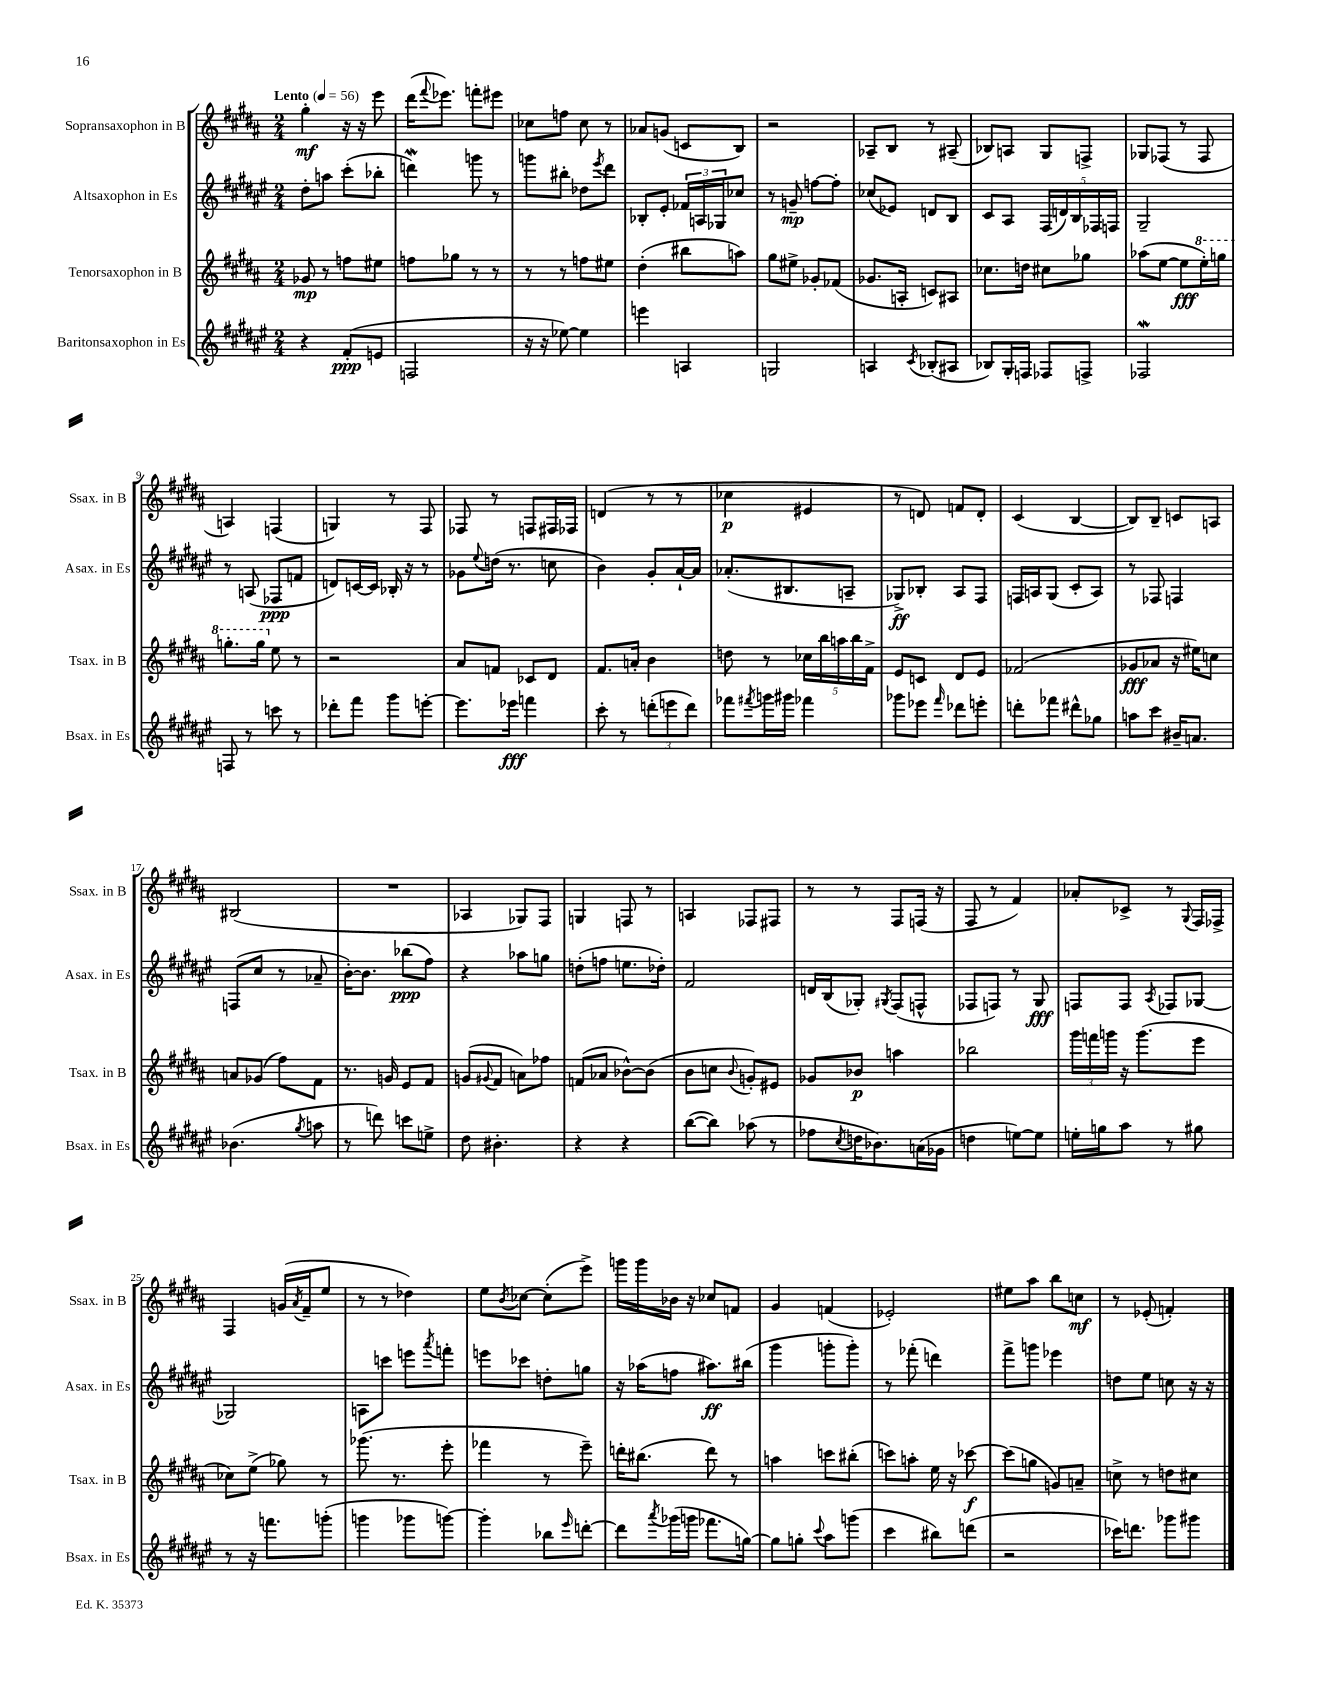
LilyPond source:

<<
\new StaffGroup <<
\new Staff = "s0" \with { instrumentName = "Sopransaxophon in B" shortInstrumentName = "Ssax. in B" } {
    \clef treble \key b \major \numericTimeSignature \time 2/4 \tempo "Lento" 4 = 56
    gis''4-.\mf r16 r16 e'''8 |
    dis'''16( \appoggiatura { fis'''8 } ees'''8.) f'''8-. eis'''8 |
    ces''8 f''8 ces''8 r8 |
    aes'8 g'8( c'8 b8) |
    r2 |
    aes8-- b8 r8 ais8--( |
    bes8) a8 gis8 f8-> |
    ges8 fes8( r8 fes8 |
    a4) f4( |
    g4) r8 fis8 |
    fes8 r8 f8 fis16 fes16 |
    d'4( r8 r8 |
    ces''4\p eis'4 |
    r8 d'8) f'8 d'8-. |
    cis'4( b4~ |
    b8) b8-- c'8 a8 |
    bis2( |
    R2 |
    aes4 ges8) fis8 |
    g4 f8 r8 |
    a4 fes8 fis8 |
    r8 r8 fis8 f16( r16 |
    fis8 r8 fis'4) |
    aes'8-. ces'8-> r8 \appoggiatura { gis8 } fis16 fes16-> |
    fis4 g'16( \acciaccatura { ais'8 } fis'16-- e''8 |
    r8 r8 des''4) |
    e''8 \acciaccatura { b'8 } ces''8~ ces''8-.( e'''8->) |
    g'''16 g'''16 bes'16 r16 ces''8 f'8 |
    gis'4 f'4( |
    ees'2-.) |
    eis''8 ais''8 b''8 c''8\mf |
    r8 ees'8-.( f'4-.) \bar "|." |
}
\new Staff = "s1" \with { instrumentName = "Altsaxophon in Es" shortInstrumentName = "Asax. in Es" } {
    \clef treble \key fis \major \numericTimeSignature \time 2/4
    dis''8-. a''8 cis'''8-.( bes''8-. |
    d'''4\mordent) g'''8 r8 |
    g'''8 bis''8-. des''8 \acciaccatura { eis'''8 } dis'''8 |
    bes8-. eis'8-. \tuplet 3/2 { fes'16 a16 ges16 } ces''8 |
    r8 g'8--\mp f''8~ f''8-. |
    ces''8( ees'8) d'8 b8 |
    cis'8 ais8 \tuplet 5/4 { fis16( d'16) b16 fes16 f16 } |
    gis2-- |
    r8 a8( fes8\ppp f'8 |
    d'8) c'16~ c'16 bes16-. r16 r8 |
    ges'8 \appoggiatura { eis''8 } d''16( r8. c''8 |
    b'4) gis'8-. ais'16~-! ais'16 |
    aes'8.-.( bis8. a8-- |
    ges8->\ff) bes8-. ais8 fis8 |
    f16 a16 gis8( cis'8-. a8) |
    r8 fes8 f4 |
    f8( cis''8 r8 aes'8-- |
    b'16~-.) b'8. bes''8\ppp( fis''8) |
    r4 aes''8 g''8 |
    d''8-.( f''8 e''8. des''16-.) |
    fis'2 |
    d'16 b16( ges8-.) \acciaccatura { gis8 } fis8( f8-^ |
    fes8 f8) r8 gis8\fff |
    f8 f8 \acciaccatura { ais8 } fes8 ges8~ |
    ges2 |
    a8 c'''8 e'''8 \acciaccatura { ais'''8 } f'''8-. |
    e'''8 ces'''8 d''8-. g''8 |
    r16 aes''16( f''8 ais''8.\ff) bis''16( |
    gis'''4 g'''8-. g'''8-.) |
    r8 fes'''8-.( d'''4) |
    fis'''8-> g'''8 ees'''4 |
    d''8 eis''8 c''8 r16 r16 \bar "|." |
}
\new Staff = "s2" \with { instrumentName = "Tenorsaxophon in B" shortInstrumentName = "Tsax. in B" } {
    \clef treble \key b \major \numericTimeSignature \time 2/4
    ges'8\mp r8 f''8 eis''8 |
    f''8 ges''8 r8 r8 |
    r8 r8 f''8 eis''8 |
    dis''4-.( bis''8 a''8) |
    gis''8 eis''8-> ges'8-. fes'8( |
    ges'8. a16-. c'8) ais8 |
    ces''8. d''16 cis''8 ges''8 |
    aes''8( e''8~ e''8\fff \ottava #1 e'''16-.) g'''16 |
    g'''8.-. g'''16 \ottava #0 e''8 r8 |
    r2 |
    ais'8 f'8 ces'8 dis'8 |
    fis'8. a'16-. b'4 |
    d''8 r8 \tuplet 5/4 { ces''16 b''16 a''16 b''16 fis'16-> } |
    e'8 c'8 dis'8 e'8 |
    fes'2( |
    ges'8\fff aes'8 r16 eis''16) c''8 |
    a'8 ges'8( fis''8) fis'8 |
    r8. g'16 e'8 fis'8 |
    g'8( \appoggiatura { gis'8 } fis'8 a'8) fes''8 |
    f'8( aes'8 bes'8~-^) bes'8( |
    b'8 c''8 \appoggiatura { b'8 } g'8-.) eis'8 |
    ges'8 bes'8\p a''4 |
    bes''2 |
    \tuplet 3/2 { gis'''16 f'''16 g'''16 } r16 g'''8.( e'''8 |
    ces''8) e''8->( ges''8) r8 |
    ges'''8.( r8. e'''8-. |
    fes'''4 r8 e'''8--) |
    d'''16-. bis''8.( d'''8) r8 |
    a''4 c'''8 bis''8-.( |
    c'''8) a''8-. e''16 r16 ces'''8~\f |
    ces'''8( g''8 g'8) a'8-- |
    c''8-> r8 d''8 cis''8 \bar "|." |
}
\new Staff = "s3" \with { instrumentName = "Baritonsaxophon in Es" shortInstrumentName = "Bsax. in Es" } {
    \clef treble \key fis \major \numericTimeSignature \time 2/4
    r4 fis'8-.\ppp( e'8 |
    f2 |
    r16 r16 ees''8~) ees''4 |
    e'''4 a4 |
    g2 |
    a4 \acciaccatura { cis'8 } bes8-.( ais8 |
    bes8) gis16-. f16 fes8 f8-> |
    fes2\mordent |
    f8 r8 c'''8 r8 |
    des'''8-. fis'''8 gis'''8 e'''8~-. |
    e'''8. ees'''16\fff f'''4 |
    cis'''8-. r8 \tuplet 3/2 { d'''8-.( e'''8 d'''8) } |
    fes'''8 \acciaccatura { fis'''8 } g'''16 gis'''16 fes'''4 |
    ges'''8 ees'''8 \grace { fis'''16 } des'''8 e'''8-. |
    d'''8-. fes'''8 dis'''8-^ ges''8 |
    a''8 cis'''8 bis'16-- a'8. |
    bes'4.( \acciaccatura { gis''8 } a''8 |
    r8 d'''8) c'''8 e''8-> |
    dis''8 bis'4.-. |
    r4 r4 |
    b''8~( b''8) aes''8( r8 |
    fes''8 \acciaccatura { cis''8 } d''16 bes'8.) a'16( ges'16 |
    d''4 e''8~) e''8 |
    e''16-. g''16 ais''8 r8 gis''8 |
    r8 r16 f'''8. g'''8-.( |
    g'''4 ges'''8 g'''8~) |
    g'''4-. bes''8 \grace { eis'''16 } d'''8~-. |
    d'''8 \acciaccatura { ais'''8 } ges'''16( g'''16 fes'''8. g''16~) |
    g''8 g''8-. \appoggiatura { cis'''8 } ais''8 g'''8( |
    cis'''4 bis''8) d'''8( |
    r2 |
    ces'''16) d'''8. ges'''8 gis'''8 \bar "|." |
}
>>
>>
